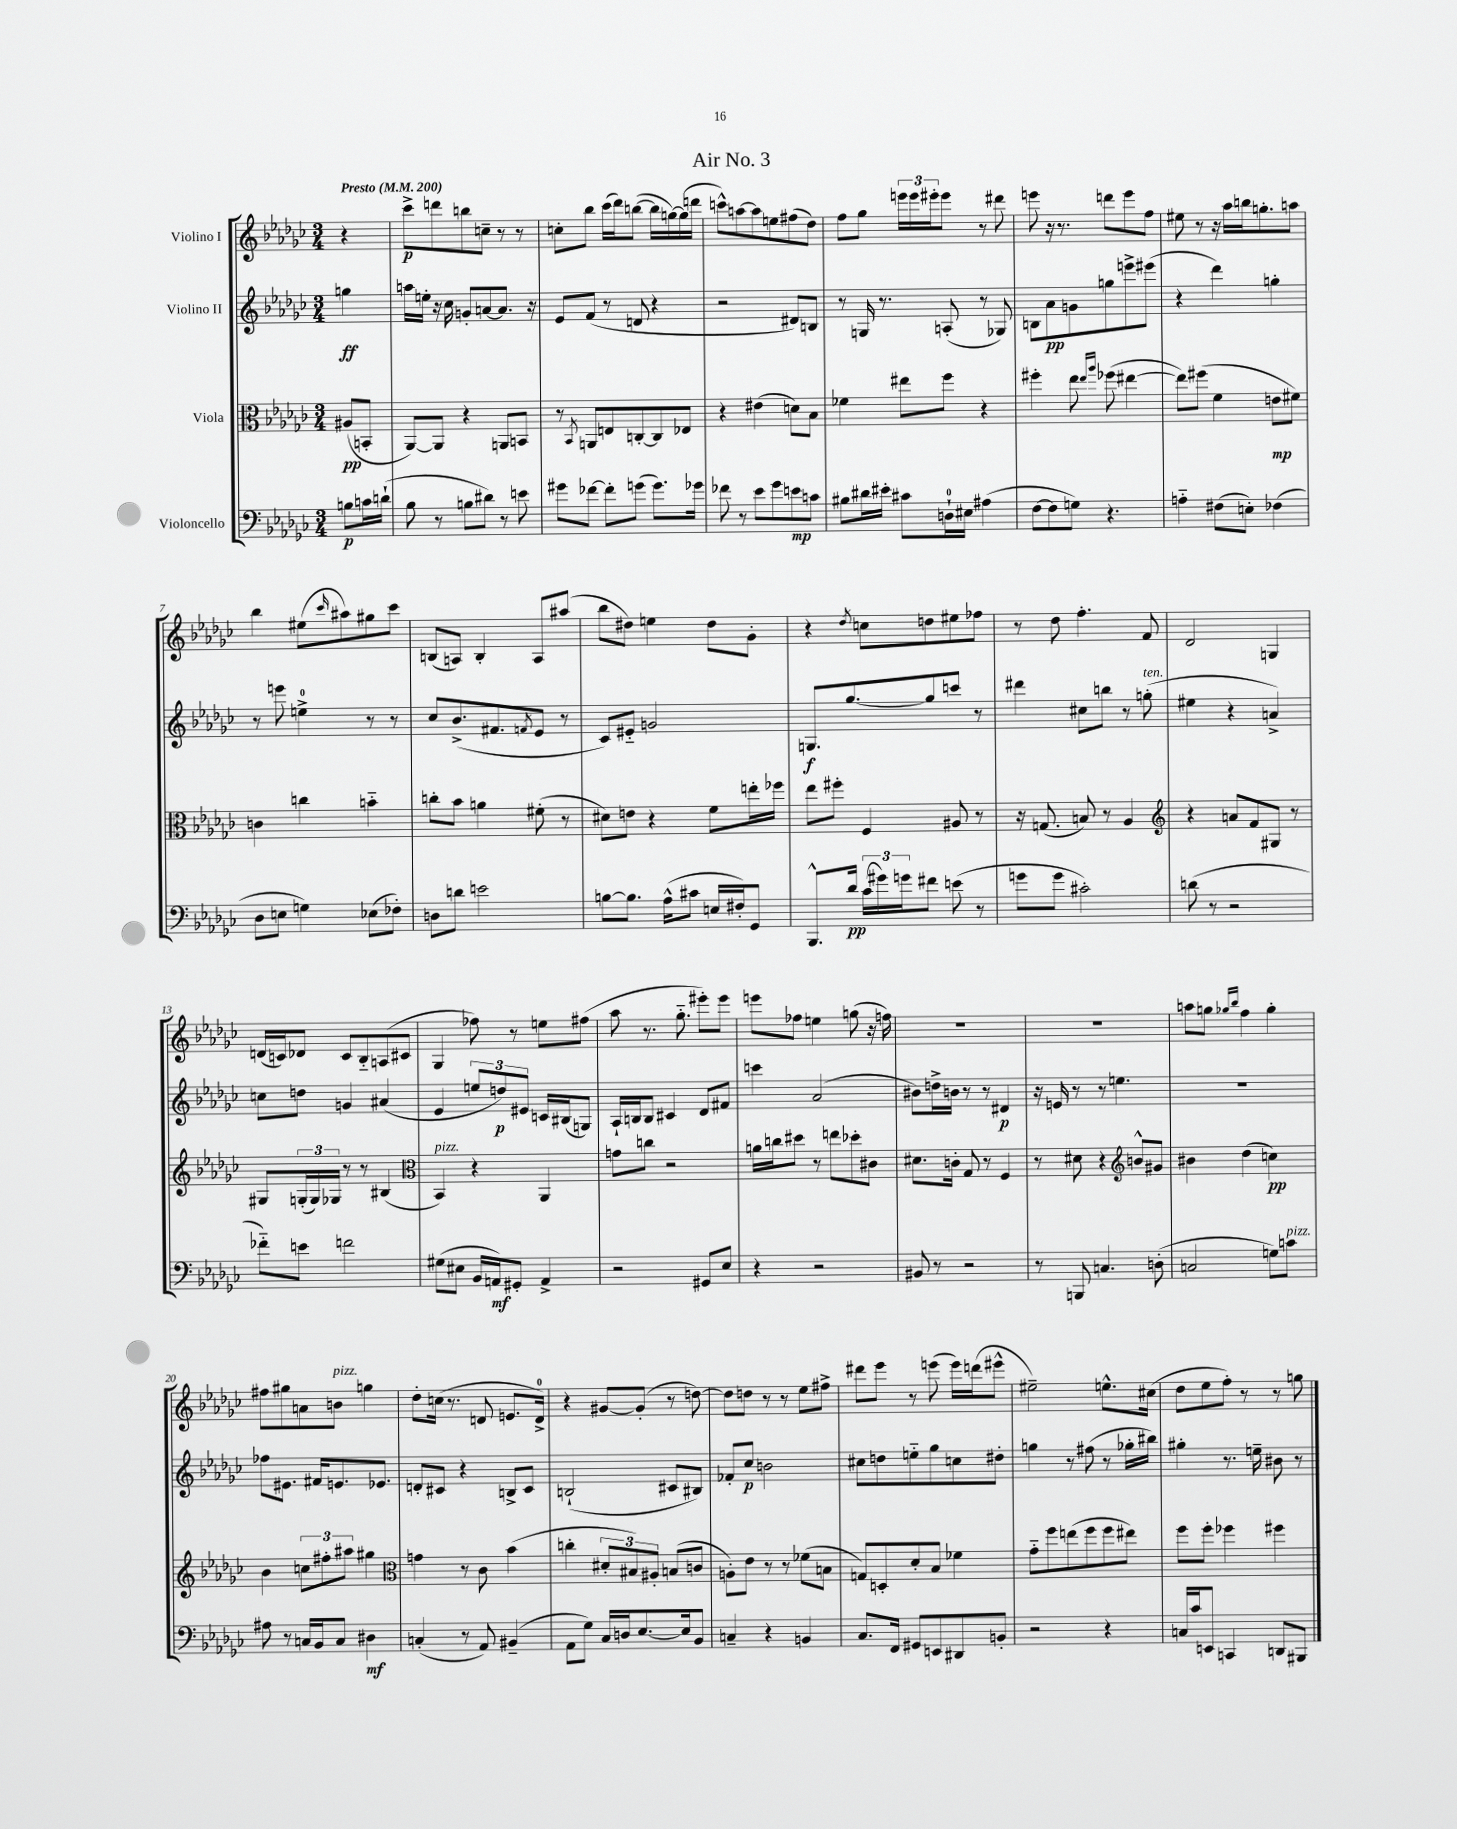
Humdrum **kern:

**kern	**kern	**kern	**kern
*staff4	*staff3	*staff2	*staff1
*clefF4	*clefC3	*clefG2	*clefG2
*k[b-e-a-d-g-c-]	*k[b-e-a-d-g-c-]	*k[b-e-a-d-g-c-]	*k[b-e-a-d-g-c-]
*M3/4	*M3/4	*M3/4	*M3/4
*MM200	*MM200	*MM200	*MM200
8B	(8A#	4gg	4r
16c	8BB'	.	.
(16d`	.	.	.
=	=	=	=
8B-	[8AA-)	16aa	8ccc-^
.	.	16ee'	.
8r	8AA-]	16r	8ddd
.	.	16cc-	.
8B	4r	8g'	8bb
8d#)	.	[8a	8cc~
8r	8AA	8.a]	8r
8e	8BB	.	8r
.	.	16r	.
=	=	=	=
8g#	8r	8e-	8cc'
.	8qBB-	.	.
[8f-	8AA	(8f	8bb-
8f-']	8E	8r	(16ccc-
.	.	.	16ddd-)
(8g	[8C'	8d	([8bb
8.g)	8C]	4r	16bb]
.	.	.	[16gg)
.	8E-	.	(16gg]
16g-	.	.	16ddd
=	=	=	=
8f-	4r	2r	8ccc^^)
8r	.	.	[8aa
8e-	(4e#	.	8aa]
8g-	.	.	8ee
8e	8d)	8d#)	(8ff#
8c	8B-	8B	8dd-)
=	=	=	=
8B#	4f-	8r	8ff
16d#	.	16G	8gg-
16e#'	.	8.r	.
8c#	8ee#	.	24eee
.	.	.	24eee
.	.	.	24eee#'
16D`	8ff	(8A'	8eee#
16E#	.	.	.
(4A#	4r	8r	8r
.	.	8G-)	8ddd#
=	=	=	=
[8F	4ff#'	8B	8eee
8F]	.	8a-	16r
.	.	.	8.r
8G)	8ee-	8g	.
.	16qqee-	.	.
.	16qqaa-	.	.
4.r	(8ff-	8gg	8ddd
.	[4ee#	8eee^	8eee
.	.	(8eee#	8ff
=	=	=	=
4A'~	8ee#])	4r	8ee#
.	(8ff#	.	8r
(8F#	4f	4ddd-)	16r
.	.	.	16aa-
8E')	.	.	16bb
.	.	.	8.gg'
(4F-	8e	4gg'	.
.	8f#)	.	8aa
=	=	=	=
8D-	4c	8r	4bb-
8E	.	8eee	.
4G)	4cc	4ee^	(8ee#
.	.	.	16qqccc-
.	.	.	8aa#)
(8E-	4b'~	8r	8gg#
8F-')	.	8r	8ccc-
=	=	=	=
8D	8cc'	8cc-	(8B
8d	8b-	(8.b-^	8A)
2e	4a	.	4B'
.	.	8.f#	.
.	.	8qf	.
.	(8f#'	8e-	8A
.	8r	8r	(8aa#
=	=	=	=
[8B	8d#)	8c-)	8bb-
8.B]	8e	8e#'~	8dd#)
.	4r	2g	4ee
(16A-^^	.	.	.
8c#	.	.	.
16E	8f	.	8dd#
16F#')	.	.	.
8GG-	16ee'	.	8g-'
.	16ff-	.	.
=	=	=	=
8.BBB-^^	8ee-	8.G	4r
.	8ff#'	.	.
16d-	.	[8.gg-	.
.	.	.	8qdd-
(24c-	4F	.	8cc
24g#)	.	.	.
24g	.	.	.
8f#	.	8gg-]	8dd
(8e	8A#	8ccc	8ee#
8r	8r	8r	8ff-
=	=	=	=
8g	16r	4ddd#	8r
.	(8.G	.	.
8g	.	.	8dd-
2c#')	8B)	8cc#	4.ff'
.	8r	8bb	.
.	4A-	8r	.
.	.	(8gg'	8f
=	=	=	=
*	*clefG2	*	*
(8d	4r	4ee#	2d-
8r	.	.	.
2r	8a	4r	.
.	8f	.	.
.	8G#	4a^)	4G
.	8r	.	.
=	=	=	=
8f-'~)	8G#	8cc	(16d
.	.	.	16c)
8e	(24G'	8dd	8d-
.	24G)	.	.
.	24G-	.	.
2f	8r	4g	8c
.	8r	.	8B-'~
.	(4B#	(4a#	(8A
.	.	.	8c#
=	=	=	=
*	*clefC3	*	*
(8G#	4BB-)	4e-	4G-
8E#	.	.	.
16BB-	4r	12ee	8ff-)
16AA)	.	.	.
.	.	12dd)	.
8GG#'	.	.	8r
.	.	12e#	.
4AA^	4AA-	16c	8ee
.	.	(16B#	.
.	.	8G)	(8ff#
=	=	=	=
2r	8g	16A-`	8aa-
.	.	16B	.
.	8cc	8B	8.r
.	2r	4c#	.
.	.	.	8.gg-'~
8GG#	.	8d-	8eee#')
8E-	.	8f#	8eee#
=	=	=	=
4r	16a	4ccc	8eee
.	16cc	.	.
.	8dd#	.	8ff-
2r	8r	(2a-	4ee
.	8ee	.	.
.	8dd-'	.	(8gg
.	8c#	.	16r
.	.	.	16ff)
=	=	=	=
8BB#	8.d#	8b#)	2.r
8r	.	16dd^	.
.	16c'	16b	.
2r	8G-	8r	.
.	8r	8r	.
.	4F	4d#	.
=	=	=	=
8r	8r	16r	2.r
.	.	16e	.
8BBB	8d#	8r	.
4.C	4r	8r	.
.	.	4.ee	.
*	*clefG2	*	*
.	8b^^	.	.
(8D'	8g#	.	.
=	=	=	=
2C	4b#	2.r	8aa
.	.	.	8gg
.	.	.	16qqgg-
.	.	.	16qqbb-
.	(4dd-	.	4ff
8G)	4cc)	.	4gg-'
8c	.	.	.
=	=	=	=
8A#	4b-	8ff-	8ff#
8r	.	8.e#	8gg#
16C	12cc	.	8a
16BB-	.	16f#	.
.	12ff#'	.	.
8C	.	8.e	8b
.	12aa#	.	.
4D#	4gg#	.	4gg
.	.	8.e-	.
=	=	=	=
*	*clefC3	*	*
(4C'	4g	8d'	8dd-'
.	.	8c#	(16cc
.	.	.	8.r
8r	8r	4r	.
8AA-)	8c-	.	8d
(4BB#~	(4b-	8B^	8.e
.	.	8c#	.
.	.	.	16d^)
=	=	=	=
8AA-	4cc'	(2B`	4r
8G-)	.	.	.
16C-	12d#'	.	[8g#
16D	.	.	.
.	12B#)	.	.
[8.E-	.	.	(8g#']
.	12A#'	.	.
.	(8B	8c#	8r
16E-]	.	.	.
8BB-	8c	8B#)	[8dd)
=	=	=	=
4C~	8A')	8f-'	8dd]
.	8e-	8cc-	8dd
4r	8r	2b	8r
.	8r	.	8r
4BB	(8f-	.	8ee-
.	8B	.	8ff#^
=	=	=	=
8.C-	8G)	8cc#	8ddd#
.	8D'	8dd	8eee-
16FF	.	.	.
8GG#	8d-'	8ee'~	8r
8EE	8B-	8gg-	(8eee
8DD#	4f-	8cc	16eee)
.	.	.	(16ddd
8BB'	.	8dd#'	8eee#^^
=	=	=	=
2r	8g-'~	4gg	2ee#~)
.	8ff	.	.
.	(8ee	8r	.
.	8ff	(8ff#	.
4r	8ff	8r	8.ee^^
.	8ee#)	16gg-'	.
.	.	16bb#)	(16cc#
=	=	=	=
16C	8ff	4gg#'	8dd-
16c-	.	.	.
8EE	8ff'	.	8ee-
4CC	4ff-	8.r	8ff')
.	.	.	8r
.	.	16ee~	.
8DD	4ff#	8b#	8r
8BBB#	.	8r	8gg
==	==	==	==
*-	*-	*-	*-
